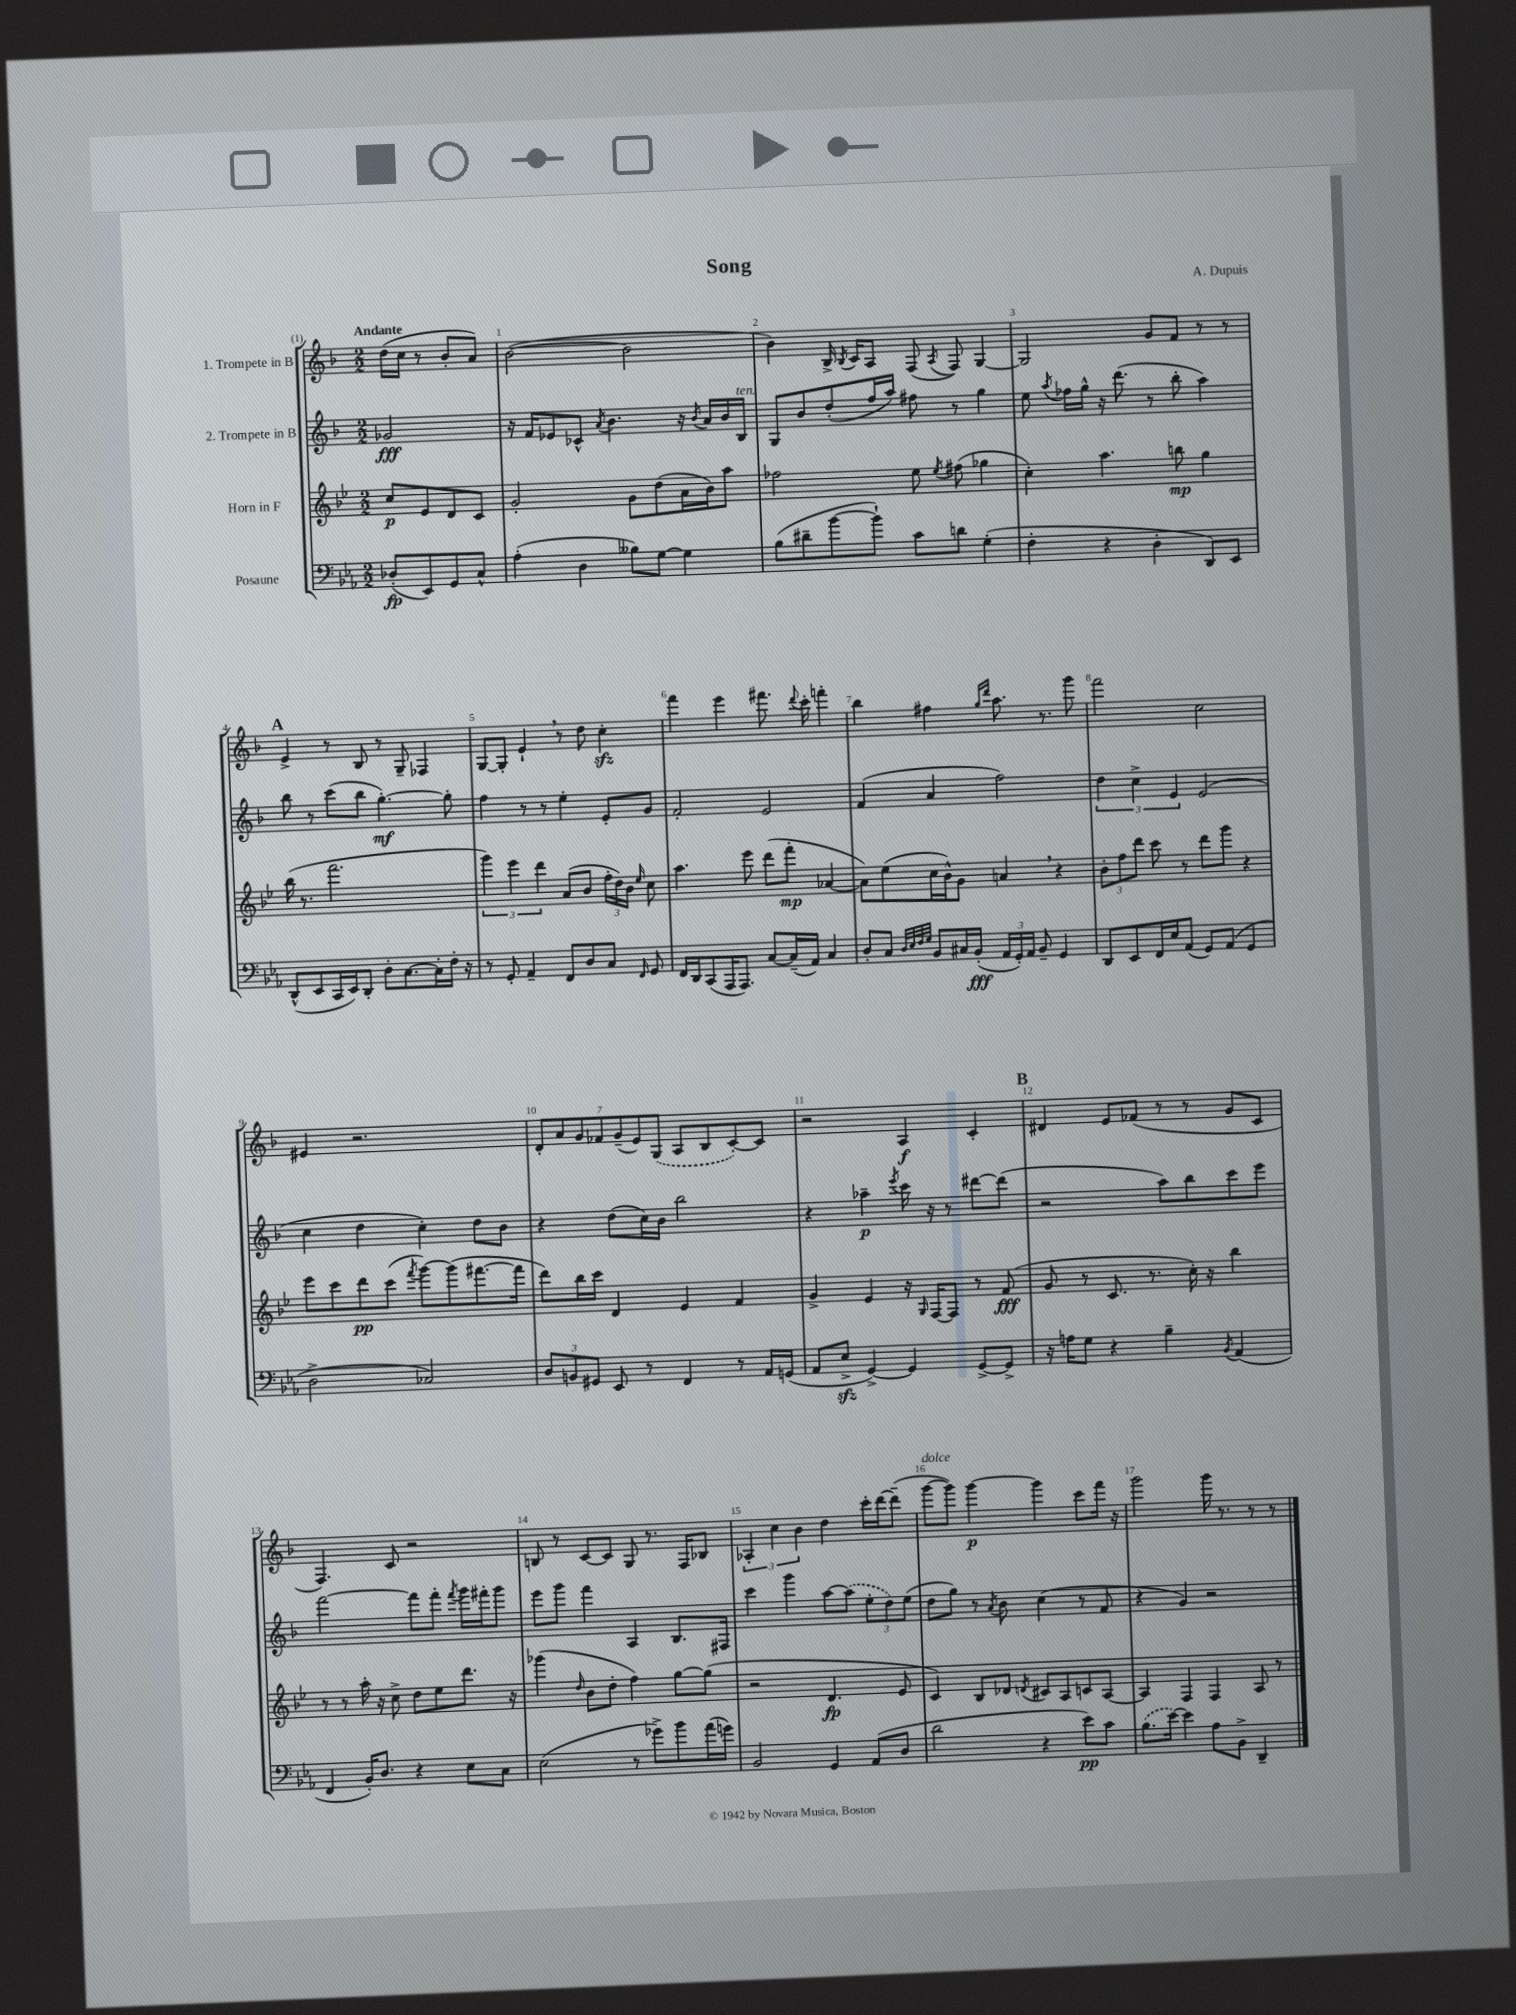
\header { title = "Song" composer = "A. Dupuis" }
<<
\new StaffGroup <<
\new Staff = "s0" \with { instrumentName = "1. Trompete in B" } {
    \clef treble \key f \major \numericTimeSignature \time 2/2 \partial 2 \tempo "Andante"
    \autoBeamOff d''16[( c''16] r8 bes'8[-. a'8]) |
    bes'2~( bes'2 |
    bes'4) bes16-> \acciaccatura { bes8 } c'16[ a8] f8( \acciaccatura { a8 } f8) g4~ |
    g2 g'8[ f'8] r8 r8 |
    \mark \markup { \bold "A" } e'4-> r8 bes8 r8 g8-- fes4 |
    g8[~ g8]-. e'4-! \breathe r8 d''8 c''4-.\sfz |
    f'''4 e'''4 fis'''8. \appoggiatura { d'''8 } c'''16-. f'''4-. |
    bes''4 fis''4 \grace { g''16[ d'''16] } a''8. r8. g'''8 |
    f'''2 c''2 |
    eis'4 r2. |
    \tuplet 7/4 { d'8[-. a'8 g'8 fes'8 g'8--( e'8) \once \slurDashed g8]( } a8[ bes8 c'8~-.) c'8] |
    r2 a4\f c'4-. |
    \mark \markup { \bold "B" } dis'4 e'8[ fes'8]( r8 r8 g'8[ c'8] |
    f4.) c'8 r2 |
    b8 r8 c'8[~ c'8] g8 r8. f16[ bes8] |
    \tuplet 3/2 { aes4-. c''4 bes'4 } d''4 c'''16[-. d'''16~ d'''8]--( |
    g'''8[~^\markup { \italic "dolce" } g'''8]) g'''4~\p g'''4 c'''8[ f'''16] r16 |
    g'''2 g'''16 r8. r8 r8 \bar "|." |
}
\new Staff = "s1" \with { instrumentName = "2. Trompete in B" } {
    \clef treble \key f \major \numericTimeSignature \time 2/2 \partial 2
    \autoBeamOff ges'2\fff |
    r16 f'16[ ees'8 ces'8]-^ \acciaccatura { a'8 } bes'4. r16 \acciaccatura { bes'8 } a'16[ bes'16 bes16]^\markup { \italic "ten." } |
    g8[ bes'8 d''8-.( f''16 a''16]) fis''8 r8 g''4 |
    e''8 \acciaccatura { a''8 } fes''16[ g''16]-^ r16 d'''8.( r8 bes''8-. a''4) |
    \mark \markup { \bold "A" } bes''8 r8 c'''8[( bes''8] g''4.~-.\mf) g''8-. |
    f''4 r8 r8 e''4-. e'8[-. g'8] |
    f'2-. e'2 |
    f'4( a'4 f''2) |
    \tuplet 3/2 { d''4 c''4-> e'4 } e'2( |
    c''4 d''4 c''4-.) d''8[ bes'8] |
    r4 d''8[( c''16) bes'16] bes''2 |
    r4 aes''4--\p \acciaccatura { e'''8 } c'''16 r16 r8 dis'''8[~ dis'''8]( |
    \mark \markup { \bold "B" } r2 a''8[) bes''8 c'''8 e'''8] |
    f'''2~ f'''8[ f'''8]-. \acciaccatura { f'''8 } g'''16[ fis'''16-. g'''8] |
    e'''8[ g'''8] f'''4 a4 bes8.[ fis16] |
    c'''4 g'''4 a''8[~ \once \slurDashed a''8]( \tuplet 3/2 { e''8[-. d''8) e''8]( } |
    d''8[ g''8]) r8 \acciaccatura { a'8 } bes'8 c''4( r8 f'8 |
    r4 g'4) r2 \bar "|." |
}
\new Staff = "s2" \with { instrumentName = "Horn in F" } {
    \clef treble \key bes \major \numericTimeSignature \time 2/2 \partial 2
    \autoBeamOff c''8[\p ees'8 d'8 c'8] |
    g'2-. g'8[ d''8( a'16 bes'16) a''8] |
    fes''2 ees''8 \acciaccatura { ees''8 } fis''8( ges''4 |
    c''4-.) a''4. b''8\mp g''4 |
    \mark \markup { \bold "A" } bes''16( r8. f'''2. |
    \tuplet 3/2 { g'''4) ees'''4 d'''4 } a'8[( bes'8] \tuplet 3/2 { f''16[-. d''16) bes'16] } \grace { ees''16 } c''8 |
    a''4. ees'''8 d'''8[( f'''8]-.\mp aes'4~ |
    aes'8[) ees''8( c''16 bes'16-^) g'8] a'4 \breathe r4 |
    \tuplet 3/2 { bes'8[-. f''8 d'''8] } c'''8 r8 d'''8[ g'''8] r4 |
    ees'''8[ c'''8 d'''8\pp c'''8]( \acciaccatura { f'''8 } g'''8[~) g'''8( fis'''8.~ fis'''16] |
    d'''8[) bes''16 c'''16] d'4 ees'4 f'4 |
    g'4-> ees'4 r16 \grace { g16 } f16[~ f8] r8 f'8\fff( |
    \mark \markup { \bold "B" } g'8 r8 c'8. r8. c''16-.) r16 bes''4 |
    r8 r8 a''16-. r16 c''8-> d''8[ ees''8 d'''8.] r16 |
    ges'''4( \grace { d''16 } bes'8[ d''8]-. f''4) g''8[~ g''8]( |
    r2 d'4.\fp ees'8 |
    c'4) bes8[ des'8] \acciaccatura { d'8 } cis'8[ a8 c'8 a8]~ |
    a4 f4 f4 a8 r8 \bar "|." |
}
\new Staff = "s3" \with { instrumentName = "Posaune" } {
    \clef bass \key ees \major \numericTimeSignature \time 2/2 \partial 2
    \autoBeamOff des8[-.\fp( ees,8) g,8 c8]-^ |
    aes4-.( d4 beses8[) g8]~ g4 |
    bes8[( dis'8-- bes'8~ bes'8]-!) c'8[ d'8] g4-.( |
    f4-. r4 d4-. d,8[) ees,8] |
    \mark \markup { \bold "A" } d,8[-^( ees,8 c,16 ees,16) d,8]-. d8[-. c8.~ c16-. f16]-. r16 |
    r8 g,8-. aes,4-- f,8[ d8 c8] \grace { f,16 } g,8 |
    f,16[ d,16 c,8( aes,,16 aes,,8.]) c8[~ c16--( aes,16]) c4 |
    d8[-. c8] \grace { d32[ ees32 f32 g32] } bes,8[ cis16 bes,16]-.\fff( \tuplet 3/2 { aes,16[ g,16-.) aes,16] } bes,8-- g,4 |
    d,8[ ees,8 f,16 ees16 aes,8]( g,8[) aes,8]( g,4 |
    d2-> ces2) |
    \tuplet 3/2 { d8[ b,8 gis,8] } ees,8 r8 f,4 r8 aes,16[ g,16]( |
    aes,8[ ees8]->\sfz g,4~->) g,4 g,8[~-> g,8]-> |
    \mark \markup { \bold "B" } r16 a16[ g8] r4 bes4-- \acciaccatura { bes,8 } aes,4( |
    f,4 bes,16[-.) d8.] r4 ees8[ c8] |
    ees2( r8 ges'8[->) bes'8 aes'16( g'16]) |
    bes,2 g,4 aes,8[( d8] |
    d'2 r4 ees'8[\pp) c'8] |
    \once \slurDashed bes8.[( ees'16]~) ees'4 aes8[ bes,8]-> d,4-- \bar "|." |
}
>>
>>
\layout { \context { \Score \override BarNumber.break-visibility = ##(#f #t #t) barNumberVisibility = #all-bar-numbers-visible } }
